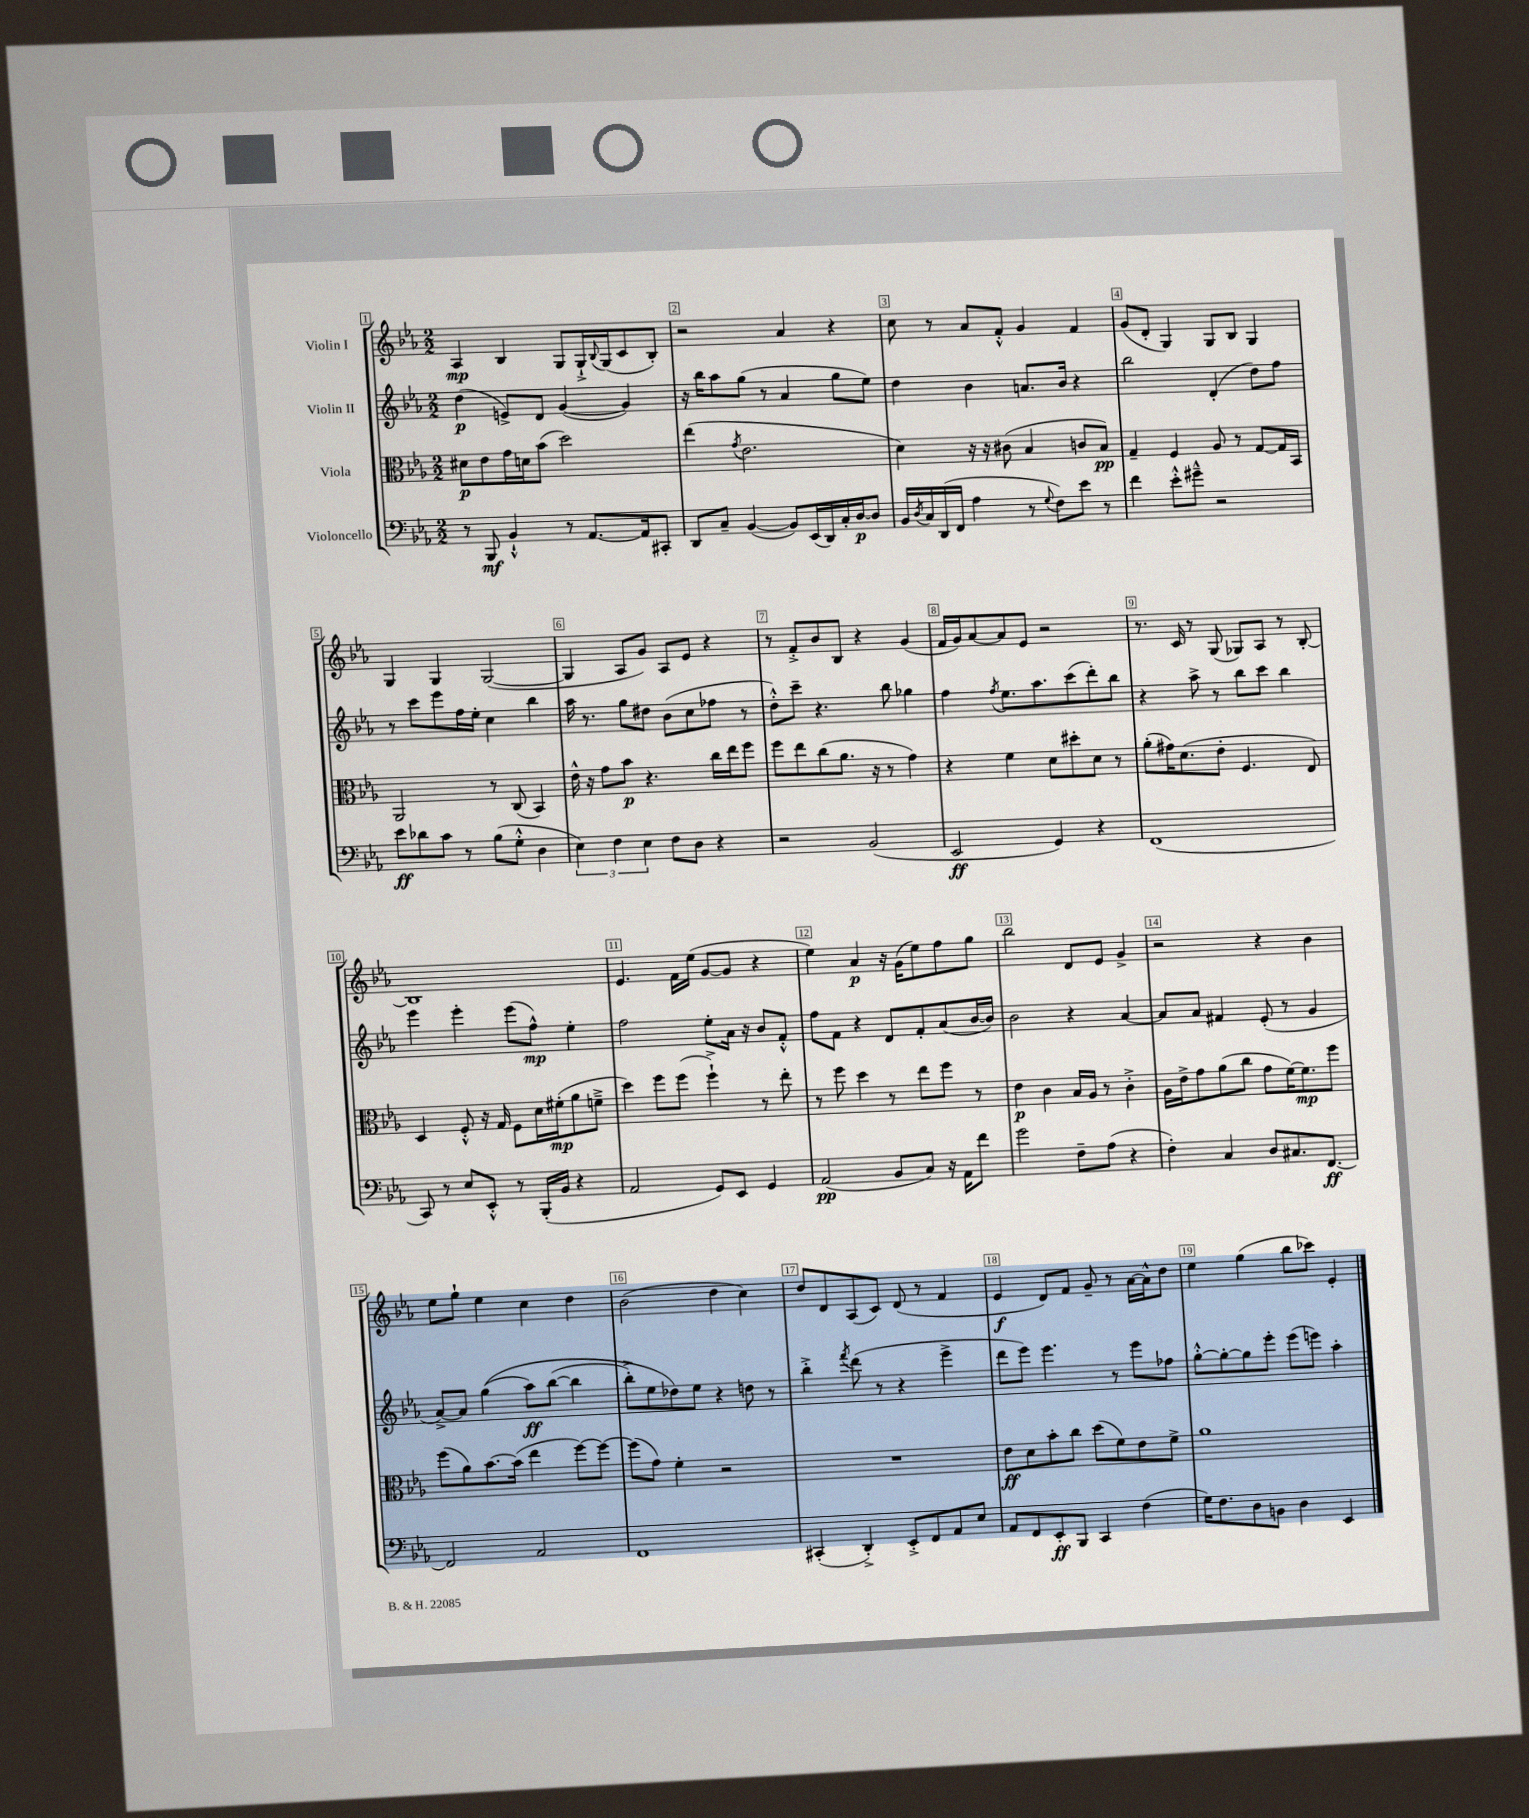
<<
\new StaffGroup <<
\new Staff = "s0" \with { instrumentName = "Violin I" } {
    \clef treble \key ees \major \numericTimeSignature \time 2/2
    aes4\mp bes4 g8 g16-!-> \appoggiatura { bes8 } g16( c'8 bes8-.) |
    r2 aes'4 r4 |
    c''8 r8 aes'8 f'8-.-^ g'4 f'4 |
    g'8( d'8-. g4) g8 bes8 g4 |
    g4 g4 g2~( |
    g4 aes8 g'8) aes8 ees'8 r4 |
    r8 f'8-.-> bes'8 bes8 r4 g'4( |
    f'16 g'16) aes'8~ aes'8 ees'8 r2 |
    r8. c'16 r8 g8( ges8) aes8 r8 bes8~-. |
    bes1 |
    ees'4. f'16 ees''16( g'8~ g'8 r4 |
    ees''4) aes'4\p r16 g'16( ees''8) f''8 g''8 |
    bes''2 d'8 ees'8 g'4-> |
    r2 r4 bes'4 |
    ees''8 g''8-! ees''4 c''4 d''4 |
    bes'2( d''4 c''4) |
    d''8 d'8 aes8( c'8) d'8( r8 f'4 |
    ees'4\f d'8) f'8 g'8-- r8 aes'16~ aes'16-^ d''8 |
    ees''4 g''4( bes''8 ces'''8) ees'4-. \bar "|." |
}
\new Staff = "s1" \with { instrumentName = "Violin II" } {
    \clef treble \key ees \major \numericTimeSignature \time 2/2
    d''4\p( e'8->) d'8 g'4~( g'4) |
    r16 bes''16 aes''8 g''8( r8 aes'4 g''8 ees''8) |
    d''4 bes'4 a'8. bes'16 r4 |
    bes''2 d'4-.( d''8) f''8 |
    r8 c'''8 ees'''8 f''16 ees''16-. c''4 bes''4 |
    aes''16 r8. g''8 dis''8 bes'8( c''8 fes''8 r8 |
    d''8-.-^) c'''8-- r4. bes''8 ges''4 |
    f''4 \acciaccatura { f''8 } ees''8. aes''8. c'''8( d'''8-.) bes''8 |
    r4 aes''8-> r8 bes''8 c'''8 bes''4 |
    ees'''4 ees'''4-. ees'''8( f''8-^\mp) ees''4-. |
    f''2 ees''8-. aes'16 r16 bes'8 f'8-.-^ |
    f''8 f'8 r4 d'8 f'8-. aes'8( bes'16~ bes'16) |
    bes'2 r4 aes'4~ |
    aes'8 aes'8 fis'4 ees'8-.( r8 g'4 |
    aes'8~->) aes'8 g''4(\( aes''8\ff) bes''8~( bes''4 |
    bes''8-.->) ees''8 des''8\) ees''8 r4 d''8 r8 |
    bes''4-.-> \acciaccatura { f'''8 } d'''8( r8 r4 ees'''4-> |
    d'''8 ees'''8) ees'''4. r8 ees'''8 fes''8 |
    g''8~-.-^ g''8~-. g''8 ees'''8-. ees'''8( e'''8) aes''4-. \bar "|." |
}
\new Staff = "s2" \with { instrumentName = "Viola" } {
    \clef alto \key ees \major \numericTimeSignature \time 2/2
    dis'8\p ees'8 g'16 d'16 bes'8( d''2) |
    ees''4( \acciaccatura { g'8 } ees'2. |
    d'4) r16 r16 cis'8( bes4 c'8 bes8\pp) |
    g4-- f4 aes8 r8 g8~ g16 bes,16 |
    aes,2 r8 c8( bes,4) |
    ees'16-^ r16 g'8 bes'8\p r4. c''16 ees''16 f''8 |
    f''8 ees''8 c''8( aes'8. r16 r8 g'4) |
    r4 f'4 d'8 dis''8-. d'8 r8 |
    aes'8-.( gis'16) d'8.( ees'8-. f4. ees8) |
    d4 f8-.-^ r16 g16 f8 d'16 fis'16-.\mp( aes'8 f'8---> |
    d''4) f''8 f''8( f''4-!->) r8 ees''8-. |
    r8 f''8 d''4 r8 ees''8 f''8 r8 |
    ees'4\p c'4 bes16 aes16 r8 c'4-.-> |
    aes16 ees'16-> g'8 aes'8( c''8 g'8 f'16~) f'8.\mp f''8 |
    f''8( aes'8) bes'8.~ bes'16( ees''4 f''8~) f''8~ |
    f''8( g'8) f'4-. r2 |
    R1 |
    ees'8\ff d'8 bes'8-. c''8 d''8( f'8) ees'8 f'8-> |
    aes'1 \bar "|." |
}
\new Staff = "s3" \with { instrumentName = "Violoncello" } {
    \clef bass \key ees \major \numericTimeSignature \time 2/2
    r8 bes,,8\mf bes,4-!-^ r8 aes,8.~ aes,16 cis,8-. |
    d,8 c8-- bes,4~( bes,8) ees,16( d,16) c16-. d16~\p d8 |
    bes,16 \acciaccatura { d8 } c16 d,16( f,16 aes4 r8 \appoggiatura { g8 } f8) ees'8 r8 |
    f'4 ees'8-.-^ gis'8---^ r2 |
    ees'8\ff des'8 c'8 r8 bes8( g8-.-^ d4 |
    \tuplet 3/2 { ees4) f4 ees4 } f8 d8 r4 |
    r2 bes,2( |
    ees,2\ff g,4) r4 |
    f,1( |
    c,8) r8 ees8 ees,8-.-^ r8 bes,,16-.( bes,16 r4 |
    aes,2 g,8) ees,8 g,4 |
    aes,2\pp( bes,8 c8) r16 aes,16 f'8 |
    g'2 f8-- aes8( r4 |
    f4-.) c4 d8 cis8. f,8.~\ff |
    f,2 aes,2 |
    f,1 |
    cis,4-.( d,4-.->) ees,8-.-> f,8 aes,8 ees8 |
    aes,8 f,8 ees,8-.\ff bes,,8 c,4 f4( |
    g16) f8. d8 b,8 d4 ees,4 \bar "|." |
}
>>
>>
\layout { \context { \Score \override BarNumber.break-visibility = ##(#f #t #t) barNumberVisibility = #all-bar-numbers-visible \override BarNumber.stencil = #(make-stencil-boxer 0.1 0.3 ly:text-interface::print) } }
